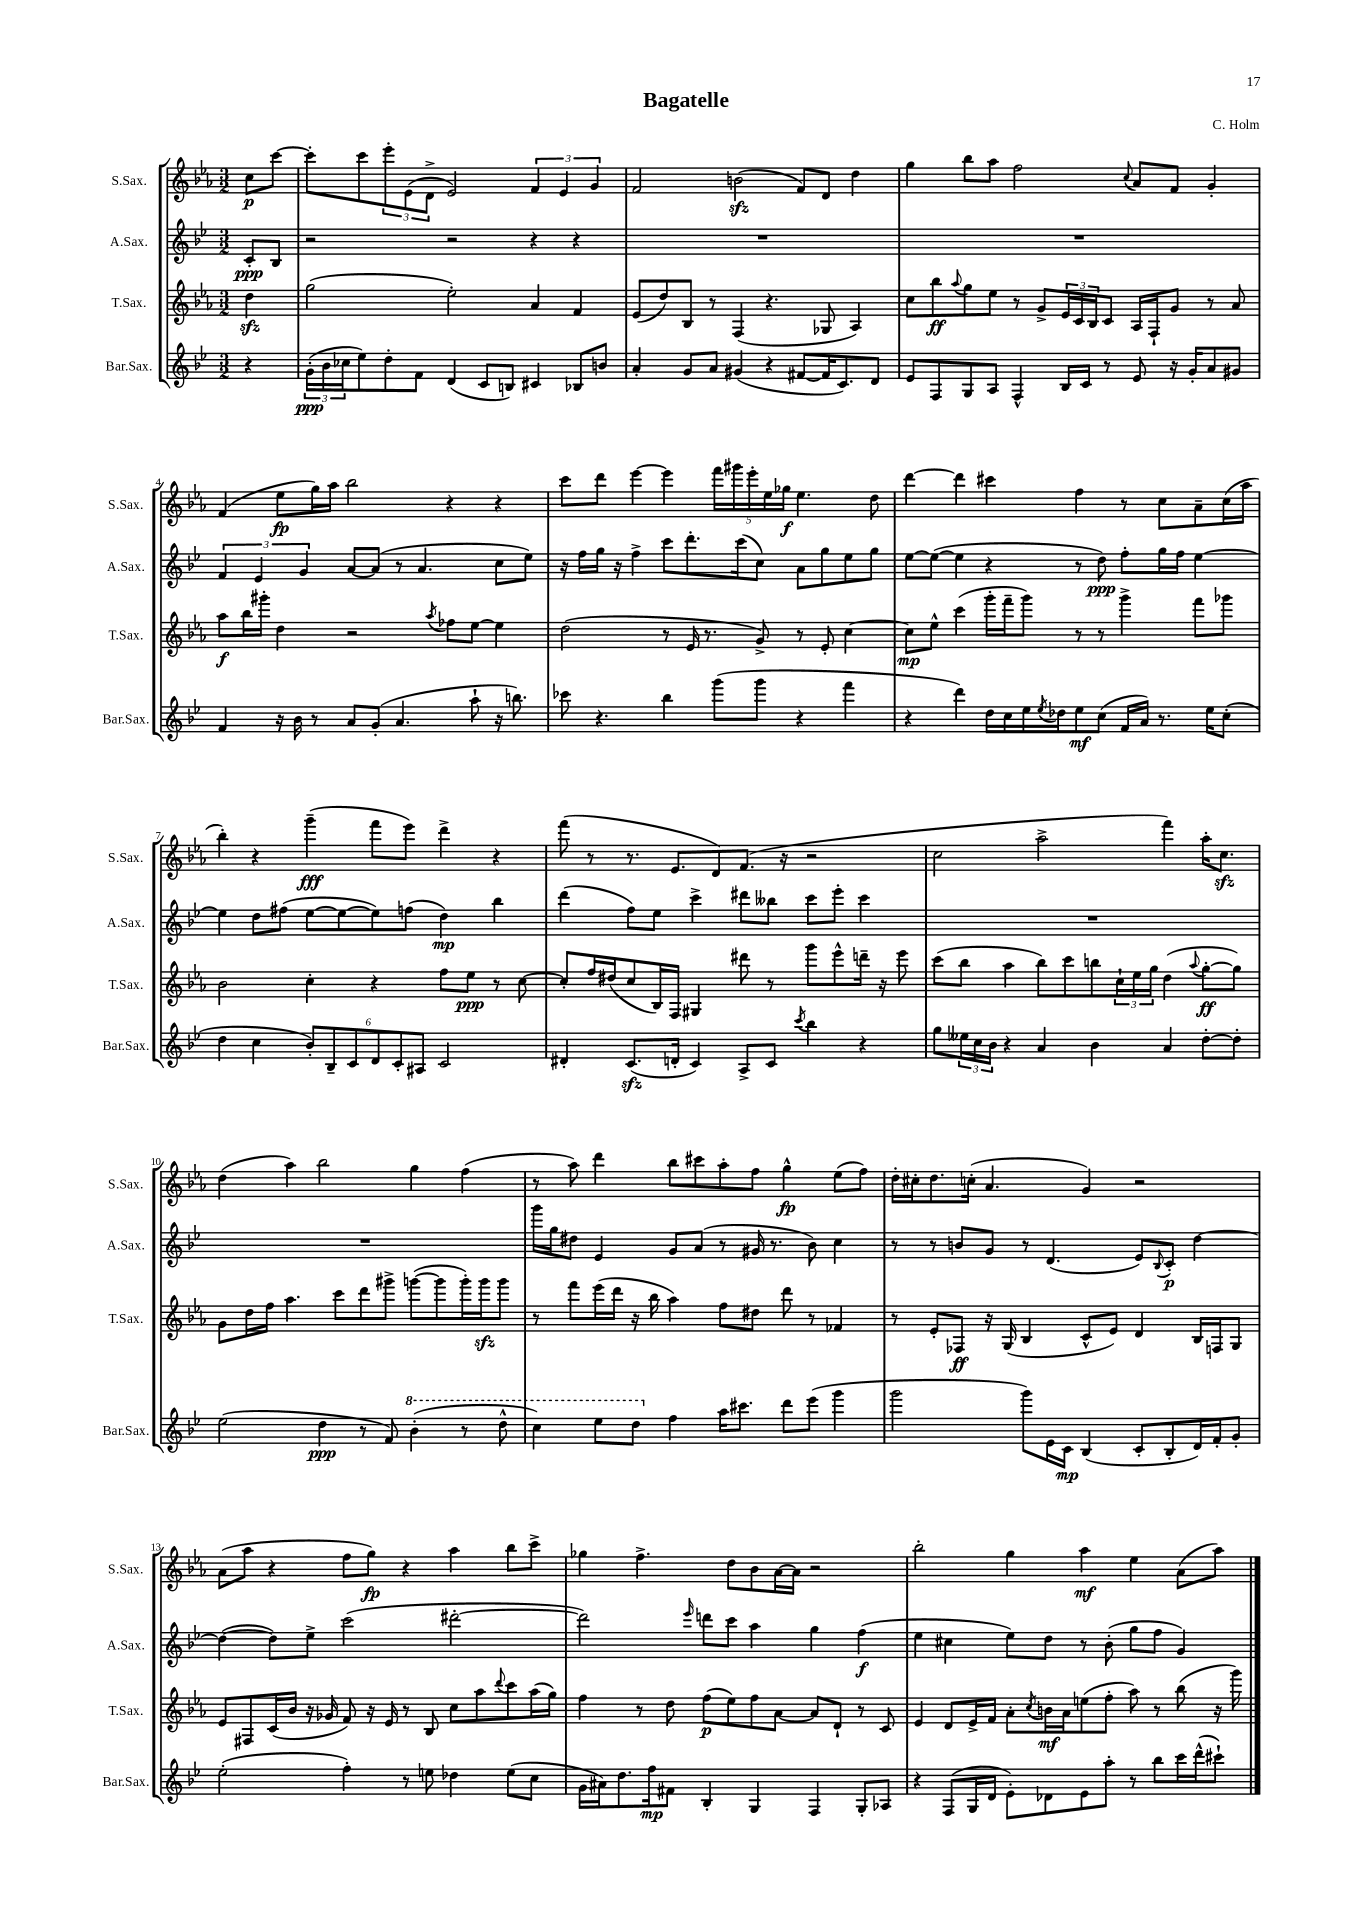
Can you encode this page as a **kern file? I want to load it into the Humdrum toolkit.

**kern	**kern	**kern	**kern
*staff4	*staff3	*staff2	*staff1
*clefG2	*clefG2	*clefG2	*clefG2
*k[b-e-]	*k[b-e-a-]	*k[b-e-]	*k[b-e-a-]
*M3/2	*M3/2	*M3/2	*M3/2
4r	4dd	8c'	8cc
.	.	8B-	[8ccc
=	=	=	=
(24g'	(2gg	2r	8ccc']
24b-	.	.	.
24cc-	.	.	.
8ee-)	.	.	8ccc
8dd'	.	.	12eee-'
.	.	.	(12e-
8f	.	.	.
.	.	.	12d^
(4d	2ee-')	2r	2e-)
8c	.	.	.
8B)	.	.	.
4c#	4a-	4r	6f
.	.	.	6e-
8B-	4f	4r	.
.	.	.	6g
8b	.	.	.
=	=	=	=
4a'	(8e-	1.r	2f
.	8dd)	.	.
8g	8B-	.	.
8a	8r	.	.
(4g#	(4F	.	(2b
4r	4.r	.	.
[8f#	.	.	8f)
16f#]	8G-	.	8d
8.c)	.	.	.
.	4A-)	.	4dd
8d	.	.	.
=	=	=	=
8e-	8cc	1.r	4gg
8F	8bb-	.	.
.	8qqaa-	.	.
8G	8gg	.	8bb-
8A	8ee-	.	8aa-
4F^^	8r	.	2ff
.	8g^	.	.
16B-	24e-	.	.
.	24c	.	.
16c	.	.	.
.	24B-	.	.
8r	8c	.	.
.	.	.	8qqcc
8e-	16A-	.	8a-
.	16F`	.	.
16r	8g	.	8f
16g'	.	.	.
8a	8r	.	4g'
8g#	8a-	.	.
=	=	=	=
4f	8aa-	6f	(4f
.	16bb-	.	.
.	.	6e-	.
.	16ggg#'	.	.
16r	4dd	.	8ee-
16b-	.	.	.
.	.	6g	.
8r	.	.	16gg)
.	.	.	16aa-
8a	2r	[8a	2bb-
(8g'	.	(8a]	.
4.a	.	8r	.
.	.	4.a	.
.	8qaa-	.	.
.	8ff-	.	4r
8aa`	[8ee-	.	.
16r	4ee-]	8cc	4r
8.bb)	.	.	.
.	.	8ee-)	.
=	=	=	=
8ccc-	(2dd	16r	8ccc
.	.	16ff	.
4.r	.	16gg	8ddd
.	.	16r	.
.	.	4ff^	[4eee-
4bb-	8r	8ccc	4eee-]
.	16e-	8.ddd'	.
.	8.r	.	.
(8ggg	.	.	20fff
.	.	.	20ggg#
.	.	(16ccc	.
.	.	.	20eee-'
8ggg	8g^)	8cc)	.
.	.	.	20ee-
.	.	.	20gg-
4r	8r	8a	4.ee-
.	8e-'	8gg	.
4fff	[4cc	8ee-	.
.	.	8gg	8dd
=	=	=	=
4r	8cc]	[8ee-	[4ddd
.	8ee-^^	(8ee-_	.
4ddd)	(4ccc	4ee-]	4ddd]
16dd	16ggg'	4r	4ccc#
16cc	16fff~	.	.
16ee-	8ggg)	.	.
8qee-	.	.	.
16dd-	.	.	.
8ee-	8r	8r	4ff
(8cc	8r	8dd)	.
16f	4ggg^	8ff'	8r
16a)	.	.	.
8.r	.	16gg	8cc
.	.	16ff	.
.	8fff	[4ee-	8a-~
16ee-	.	.	.
(8cc'	8ggg-	.	(16cc
.	.	.	16aa-
=	=	=	=
4dd	2b-	4ee-]	4bb-')
4cc	.	8dd	4r
.	.	(8ff#	.
12b-')	4cc'	[8ee-	(4ggg~
12B-~	.	.	.
.	.	8ee-_	.
12c	.	.	.
12d	4r	8ee-])	8fff
12c'	.	.	.
.	.	(8ff	8eee-)
12A#	.	.	.
2c	8ff	4dd)	4ddd^
.	8ee-	.	.
.	8r	4bb-	4r
.	[8cc	.	.
=	=	=	=
4d#'	8cc']	(4ddd	(8fff
.	16ff	.	8r
.	(16dd#	.	.
(8.c	8cc	8ff)	8.r
.	16B-)	8ee-	.
16d'	16F	.	8.e-
4c)	4G#	4ccc^	.
.	.	.	8d)
8A^	8ddd#	8ddd#	(8.f
8c	8r	8bb--	.
.	.	.	16r
8qccc	.	.	.
4bb-	8ggg	8ccc	2r
.	8eee-^^	8eee-'	.
4r	16ddd~	4ccc	.
.	16r	.	.
.	8eee-	.	.
=	=	=	=
8gg	(8ccc	1.r	2cc
24ee--	8bb-	.	.
24cc	.	.	.
24b-	.	.	.
4r	4aa-	.	.
4a	8bb-)	.	2aa-^
.	8ccc	.	.
4b-	8bb	.	.
.	24cc`	.	.
.	24ee-	.	.
.	24gg	.	.
4a	(4dd	.	4fff)
.	8qqaa-	.	.
[8dd'	[8gg'	.	16aa-'
.	.	.	8.cc
8dd']	8gg])	.	.
=	=	=	=
(2ee-	8g	1.r	(4dd
.	16dd	.	.
.	16ff	.	.
.	4.aa-	.	4aa-)
4dd	.	.	2bb-
.	8ccc	.	.
8r	8ddd	.	.
8f)	8ggg#^	.	.
(4bb-'	([8ggg	.	4gg
.	8ggg]	.	.
8r	16ggg')	.	(4ff
.	16ggg	.	.
8ddd^^	8ggg	.	.
=	=	=	=
4ccc)	8r	16ggg	8r
.	.	16gg	.
.	8fff	8dd#	8aa-)
8eee-	(16eee-	4e-	4ddd
.	16ddd	.	.
8ddd	16r	.	.
.	16bb-	.	.
4ff	4aa-)	8g	8bb-
.	.	(8a	8ccc#
16aa	8ff	8r	8aa-'
8.ccc#	.	.	.
.	8dd#	16g#	8ff
.	.	8.r	.
8ddd	8ddd	.	4gg^^
(8eee-	8r	8b-)	.
4ggg	4f-	4cc	(8ee-
.	.	.	8ff)
=	=	=	=
2ggg	8r	8r	16dd'
.	.	.	16cc#'
.	8e-'	8r	8.dd
.	8F-	8b	.
.	.	.	(16cc'
.	16r	8g	4.a-
.	(16G	.	.
8ggg)	4B-	8r	.
16e-	.	(4.d	.
16c	.	.	.
(4B-	8c^^	.	4g)
.	8e-)	.	.
8c'	4d	8e-)	2r
.	.	8qqB-	.
8B-'	.	8c'	.
16d)	16B-	[4dd	.
16f'	16F	.	.
8g'	8G	.	.
=	=	=	=
(2ee-'	8e-	(4dd_	(8a-
.	8F#	.	8aa-
.	(16c	8dd])	4r
.	16b-	.	.
.	16r	8ee-^	.
.	16g-	.	.
4ff')	8f)	(2ccc	8ff
.	16r	.	8gg)
.	16e-	.	.
8r	8r	.	4r
8ee	8B-	.	.
4dd-	8cc	[2ddd#'	4aa-
.	8aa-	.	.
.	8qqddd	.	.
(8ee	8ccc	.	8bb-
8cc	(16aa-	.	8ccc^
.	16gg)	.	.
=	=	=	=
16g	4ff	2ddd#])	4gg-
16a#)	.	.	.
8.dd	.	.	.
.	8r	.	4.ff^
16ff	.	.	.
8f#	8dd	.	.
.	.	16qqeee-	.
4B-'	(8ff	8ddd	.
.	8ee-)	8ccc	8dd
4G	8ff	4aa	8b-
.	[8a-	.	[16a-
.	.	.	16a-]
4F	8a-]	4gg	2r
.	8d`	.	.
8G'	8r	(4ff	.
8A-	8c	.	.
=	=	=	=
4r	4e-	4ee-	2bb-'
(8F	8d	4cc#	.
16G	16e-^	.	.
16d	16f	.	.
8e-')	8a-'	8ee-)	4gg
.	8qcc	.	.
8d-	16b	8dd	.
.	16a-	.	.
8e-	(8ee	8r	4aa-
8aa'	8ff'	(8b-'	.
8r	8aa-)	8gg	4ee-
8bb-	8r	8ff	.
16ccc	(8bb-	4g)	(8a-
(16ddd^^	.	.	.
8ccc#`)	16r	.	8aa-)
.	16ggg)	.	.
==	==	==	==
*-	*-	*-	*-
